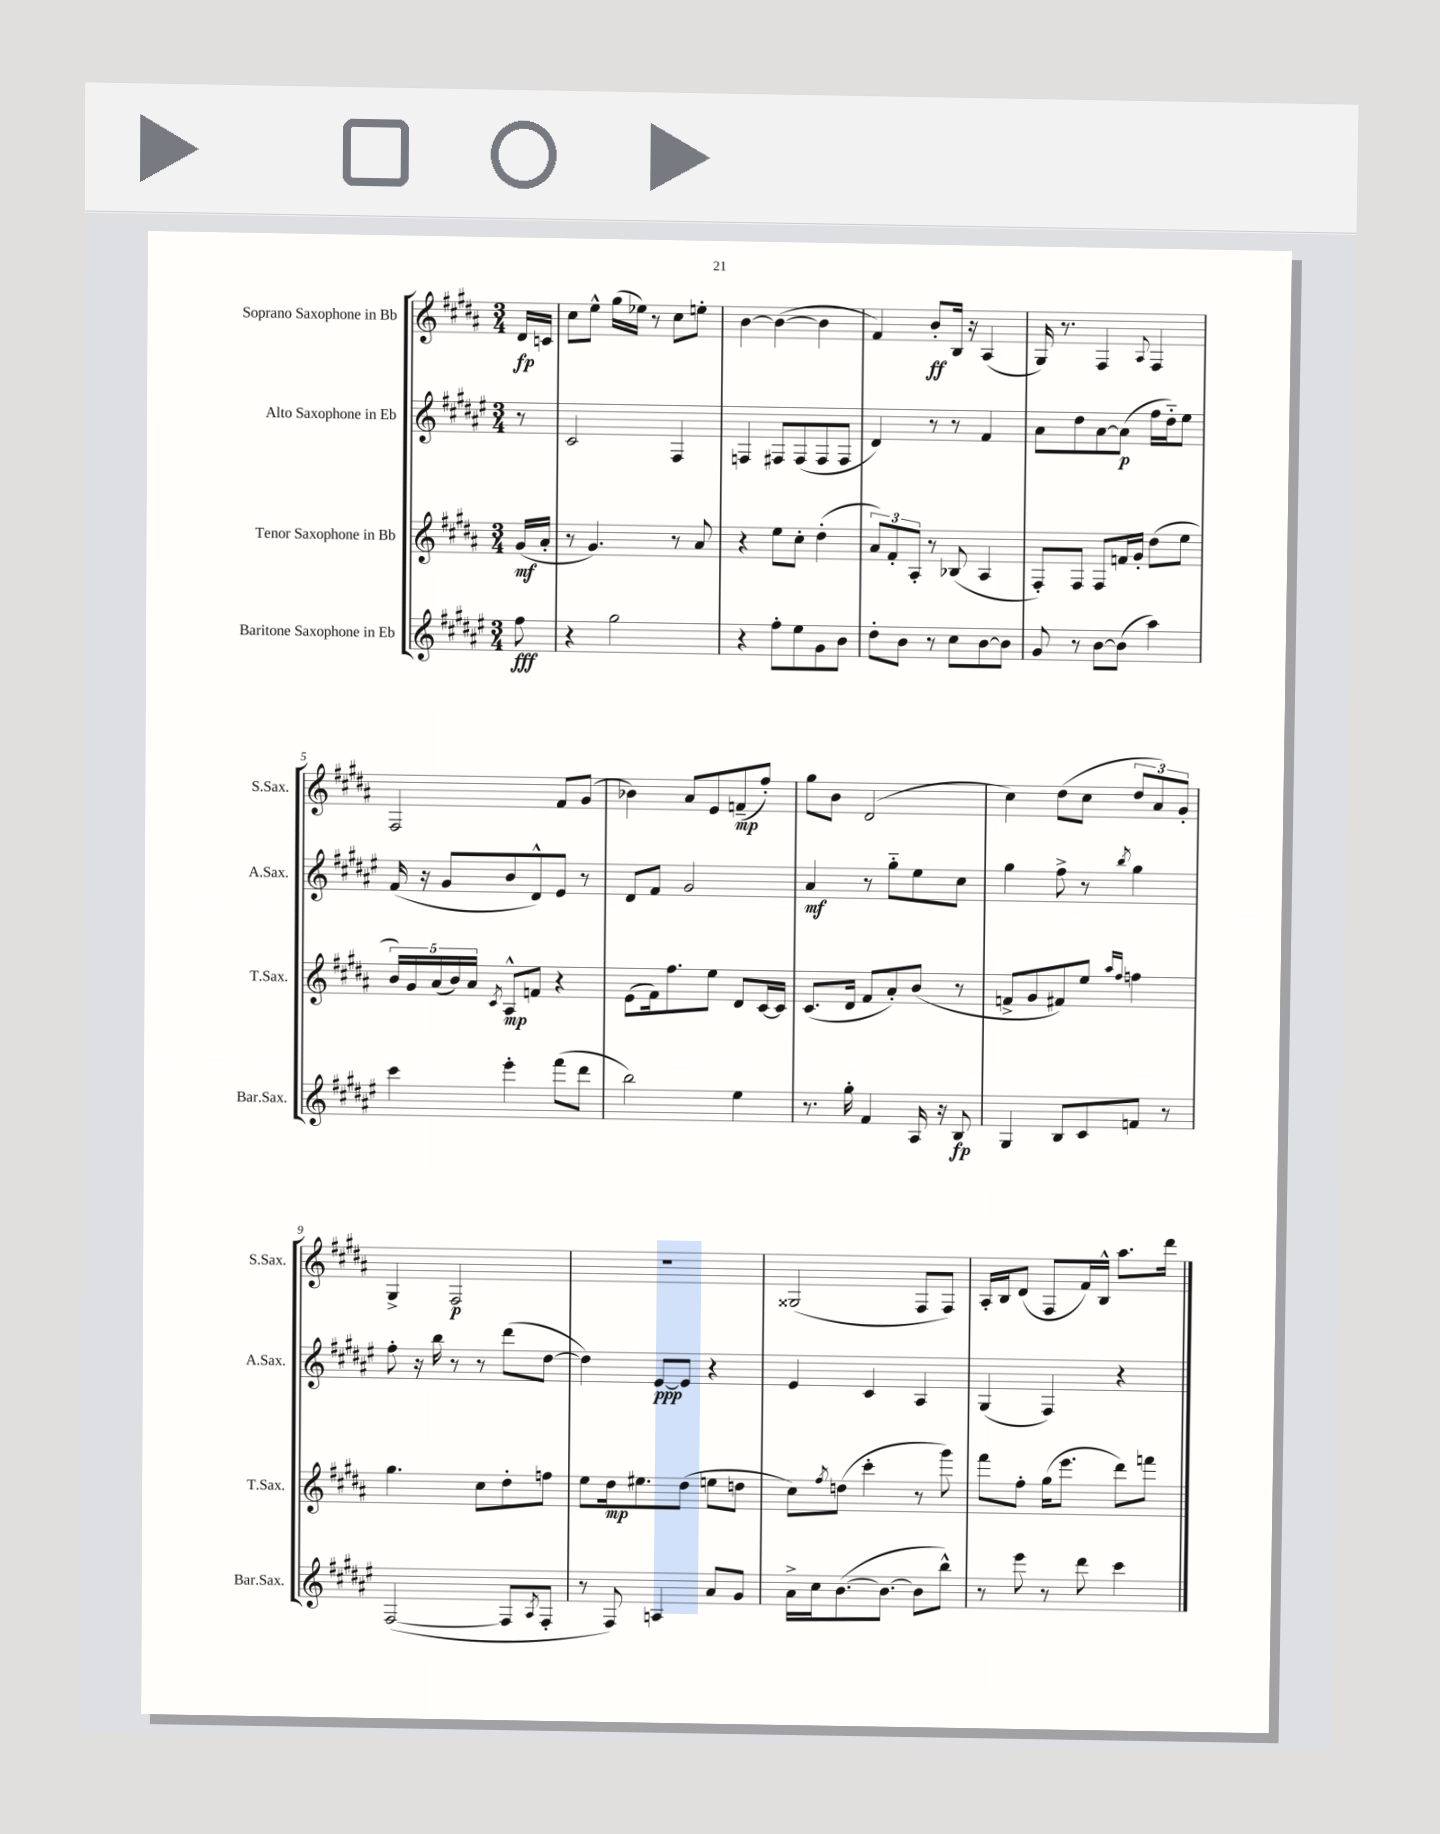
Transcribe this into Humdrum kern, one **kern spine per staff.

**kern	**dynam	**kern	**dynam	**kern	**dynam	**kern	**dynam
*part4	*part4	*part3	*part3	*part2	*part2	*part1	*part1
*staff4	*staff4	*staff3	*staff3	*staff2	*staff2	*staff1	*staff1
*I"Baritone Saxophone in Eb	*	*I"Tenor Saxophone in Bb	*	*I"Alto Saxophone in Eb	*	*I"Soprano Saxophone in Bb	*
*I'Bar.Sax.	*	*I'T.Sax.	*	*I'A.Sax.	*	*I'S.Sax.	*
*clefG2	*	*clefG2	*	*clefG2	*	*clefG2	*
*k[f#c#g#d#a#e#]	*	*k[f#c#g#d#a#]	*	*k[f#c#g#d#a#e#]	*	*k[f#c#g#d#a#]	*
*M3/4	*	*M3/4	*	*M3/4	*	*M3/4	*
=	=	=	=	=	=	=	=
8ff#\	fff	(16g#/LL	mf	8r	.	16d#/LL	fp
.	.	16a#'/JJ	.	.	.	16cn/JJ	.
=1	=1	=1	=1	=1	=1	=1	=1
4r	.	8r	.	2c#/	.	8cc#\L	.
.	.	4.g#/)	.	.	.	8ee^^\J	.
2gg#\	.	.	.	.	.	(16gg#\LL	.
.	.	.	.	.	.	16ee-X\JJ)	.
.	.	.	.	.	.	8r	.
.	.	8r	.	4F#/	.	8cc#\L	.
.	.	8a#/	.	.	.	8een'\J	.
=2	=2	=2	=2	=2	=2	=2	=2
4r	.	4r	.	4Fn/	.	[4b\	.
8ff#'\L	.	8ee\L	.	8F#X/L	.	(4b\_	.
8ee#\	.	8cc#'\J	.	(8F#/	.	.	.
8g#\	.	(4dd#'\	.	8F#/	.	4b\]	.
8b\J	.	.	.	8F#/J	.	.	.
=3	=3	=3	=3	=3	=3	=3	=3
8dd#'\L	.	12a#/L)	.	4d#/)	.	4f#/)	.
.	.	12f#'/	.	.	.	.	.
8b\J	.	.	.	.	.	.	.
.	.	12A#'/J	.	.	.	.	.
8r	.	8r	.	8r	.	8b'/L	ff
8cc#\L	.	(8B-X/	.	8r	.	16B/Jk	.
.	.	.	.	.	.	16r	.
[8b\	.	4A#/	.	4f#/	.	(4A#/	.
8b\J]	.	.	.	.	.	.	.
=4	=4	=4	=4	=4	=4	=4	=4
8g#/	.	8F#'/L)	.	8a#\L	.	16G#/)	.
.	.	.	.	.	.	8.r	.
8r	.	8F#/J	.	8dd#\	.	.	.
[8b\L	.	8F#/L	.	[8a#\	.	4F#/	.
(8b\J]	.	16fn/L	.	(8a#\J]	p	.	.
.	.	16g#'/JJ	.	.	.	.	.
.	.	.	.	.	.	8qqA#/	.
4aa#\)	.	(8dd#\L	.	16ff#\LL	.	4F#/	.
.	.	.	.	16dd#\J)	.	.	.
.	.	8ee\J	.	8ee#\J	.	.	.
!!LO:LB:g=z
=5	=5	=5	=5	=5	=5	=5	=5
4ccc#\	.	20b/LL)	.	(16f#/	.	2F#/	.
.	.	20g#/	.	.	.	.	.
.	.	.	.	16r	.	.	.
.	.	(20a#/	.	.	.	.	.
.	.	.	.	8g#/L	.	.	.
.	.	20b/)	.	.	.	.	.
.	.	20a#/JJ	.	.	.	.	.
.	.	8qc#/	.	.	.	.	.
4eee#'\	.	8A#^^/L	mp	8b/	.	.	.
.	.	8fn/J	.	8d#^^/)	.	.	.
(8fff#\L	.	4r	.	8e#/J	.	8f#/L	.
8ddd#\J	.	.	.	8r	.	(8g#/J	.
=6	=6	=6	=6	=6	=6	=6	=6
2bb\)	.	(8e\L	.	8d#/L	.	4b-X\)	.
.	.	16f#\k)	.	8f#/J	.	.	.
.	.	8.ff#\	.	.	.	.	.
.	.	.	.	2g#/	.	8a#/L	.
.	.	8ee\J	.	.	.	8e/	.
4ee#\	.	8d#/L	.	.	.	(8fn~/	mp
.	.	[16c#/L	.	.	.	8ff#'/J)	.
.	.	16c#/JJ]	.	.	.	.	.
=7	=7	=7	=7	=7	=7	=7	=7
8.r	.	(8.c#/L	.	4a#/	mf	8gg#\L	.
.	.	.	.	.	.	8b\J	.
16gg#'\	.	16d#/Jk	.	.	.	.	.
4f#/	.	8f#/L	.	8r	.	(2d#/	.
.	.	8a#'/)	.	8gg#\L	.	.	.
16A#/	.	(8b/J	.	8ee#\	.	.	.
16r	.	.	.	.	.	.	.
8B/	fp	8r	.	8cc#\J	.	.	.
=8	=8	=8	=8	=8	=8	=8	=8
4G#/	.	8fn^/L	.	4gg#\	.	4cc#\)	.
.	.	8g#/	.	.	.	.	.
8B/L	.	8f#X/)	.	8ff#^\	.	(8dd#\L	.
8c#/	.	8ee/J	.	8r	.	8cc#\J	.
.	.	16qqaa#/LL	.	.	.	.	.
.	.	16qqff#/JJ	.	8qbb/	.	.	.
8fn/J	.	4ffn\	.	4gg#\	.	12dd#/L	.
.	.	.	.	.	.	12a#/)	.
8r	.	.	.	.	.	.	.
.	.	.	.	.	.	12g#'/J	.
!!LO:LB:g=z
=9	=9	=9	=9	=9	=9	=9	=9
([2F#/	.	4.gg#\	.	8ff#'\	.	4G#^/	.
.	.	.	.	16r	.	.	.
.	.	.	.	16bb\	.	.	.
.	.	.	.	8r	.	2F#/	p
.	.	8cc#\L	.	8r	.	.	.
8F#/L]	.	8dd#'\	.	(8ddd#\L	.	.	.
8qA#/	.	.	.	.	.	.	.
8F#'/J	.	8ffn\J	.	[8dd#\J	.	.	.
=10	=10	=10	=10	=10	=10	=10	=10
8r	.	8ee\L	.	4dd#\])	.	2.r	.
8F#/)	.	16dd#\k	mp	.	.	.	.
.	.	8.ee#X\	.	.	.	.	.
4An/	.	.	.	[8e#/L	ppp	.	.
.	.	(8dd#\J	.	8e#/J]	.	.	.
8a#/L	.	8een\L	.	4r	.	.	.
8g#/J	.	8ddn\J	.	.	.	.	.
=11	=11	=11	=11	=11	=11	=11	=11
16a#^\LL	.	8cc#\L)	.	4e#/	.	(2G##X/	.
16cc#\J	.	.	.	.	.	.	.
.	.	8qff#/	.	.	.	.	.
([8.b\	.	(8ddn\J	.	.	.	.	.
.	.	4ccc#'\	.	4c#/	.	.	.
8.b\J_	.	.	.	.	.	.	.
8b\L]	.	8r	.	4A#/	.	8F#/L	.
8bb^^\J)	.	8ggg#\)	.	.	.	8F#/J)	.
=12	=12	=12	=12	=12	=12	=12	=12
8r	.	8fff#\L	.	(4G#/	.	16A#'/LL	.
.	.	.	.	.	.	16B/J	.
8eee#\	.	8ff#'\J	.	.	.	(8d#/J	.
8r	.	(16gg#\KL	.	4F#/)	.	8F#/L	.
.	.	8.eee\J	.	.	.	.	.
8ddd#\	.	.	.	.	.	16f#/L)	.
.	.	.	.	.	.	16B^^/JJ	.
4ccc#\	.	8ddd#\L)	.	4r	.	8.aa#\L	.
.	.	8fffn\J	.	.	.	.	.
.	.	.	.	.	.	16ddd#\Jk	.
==	==	==	==	==	==	==	==
*-	*-	*-	*-	*-	*-	*-	*-
